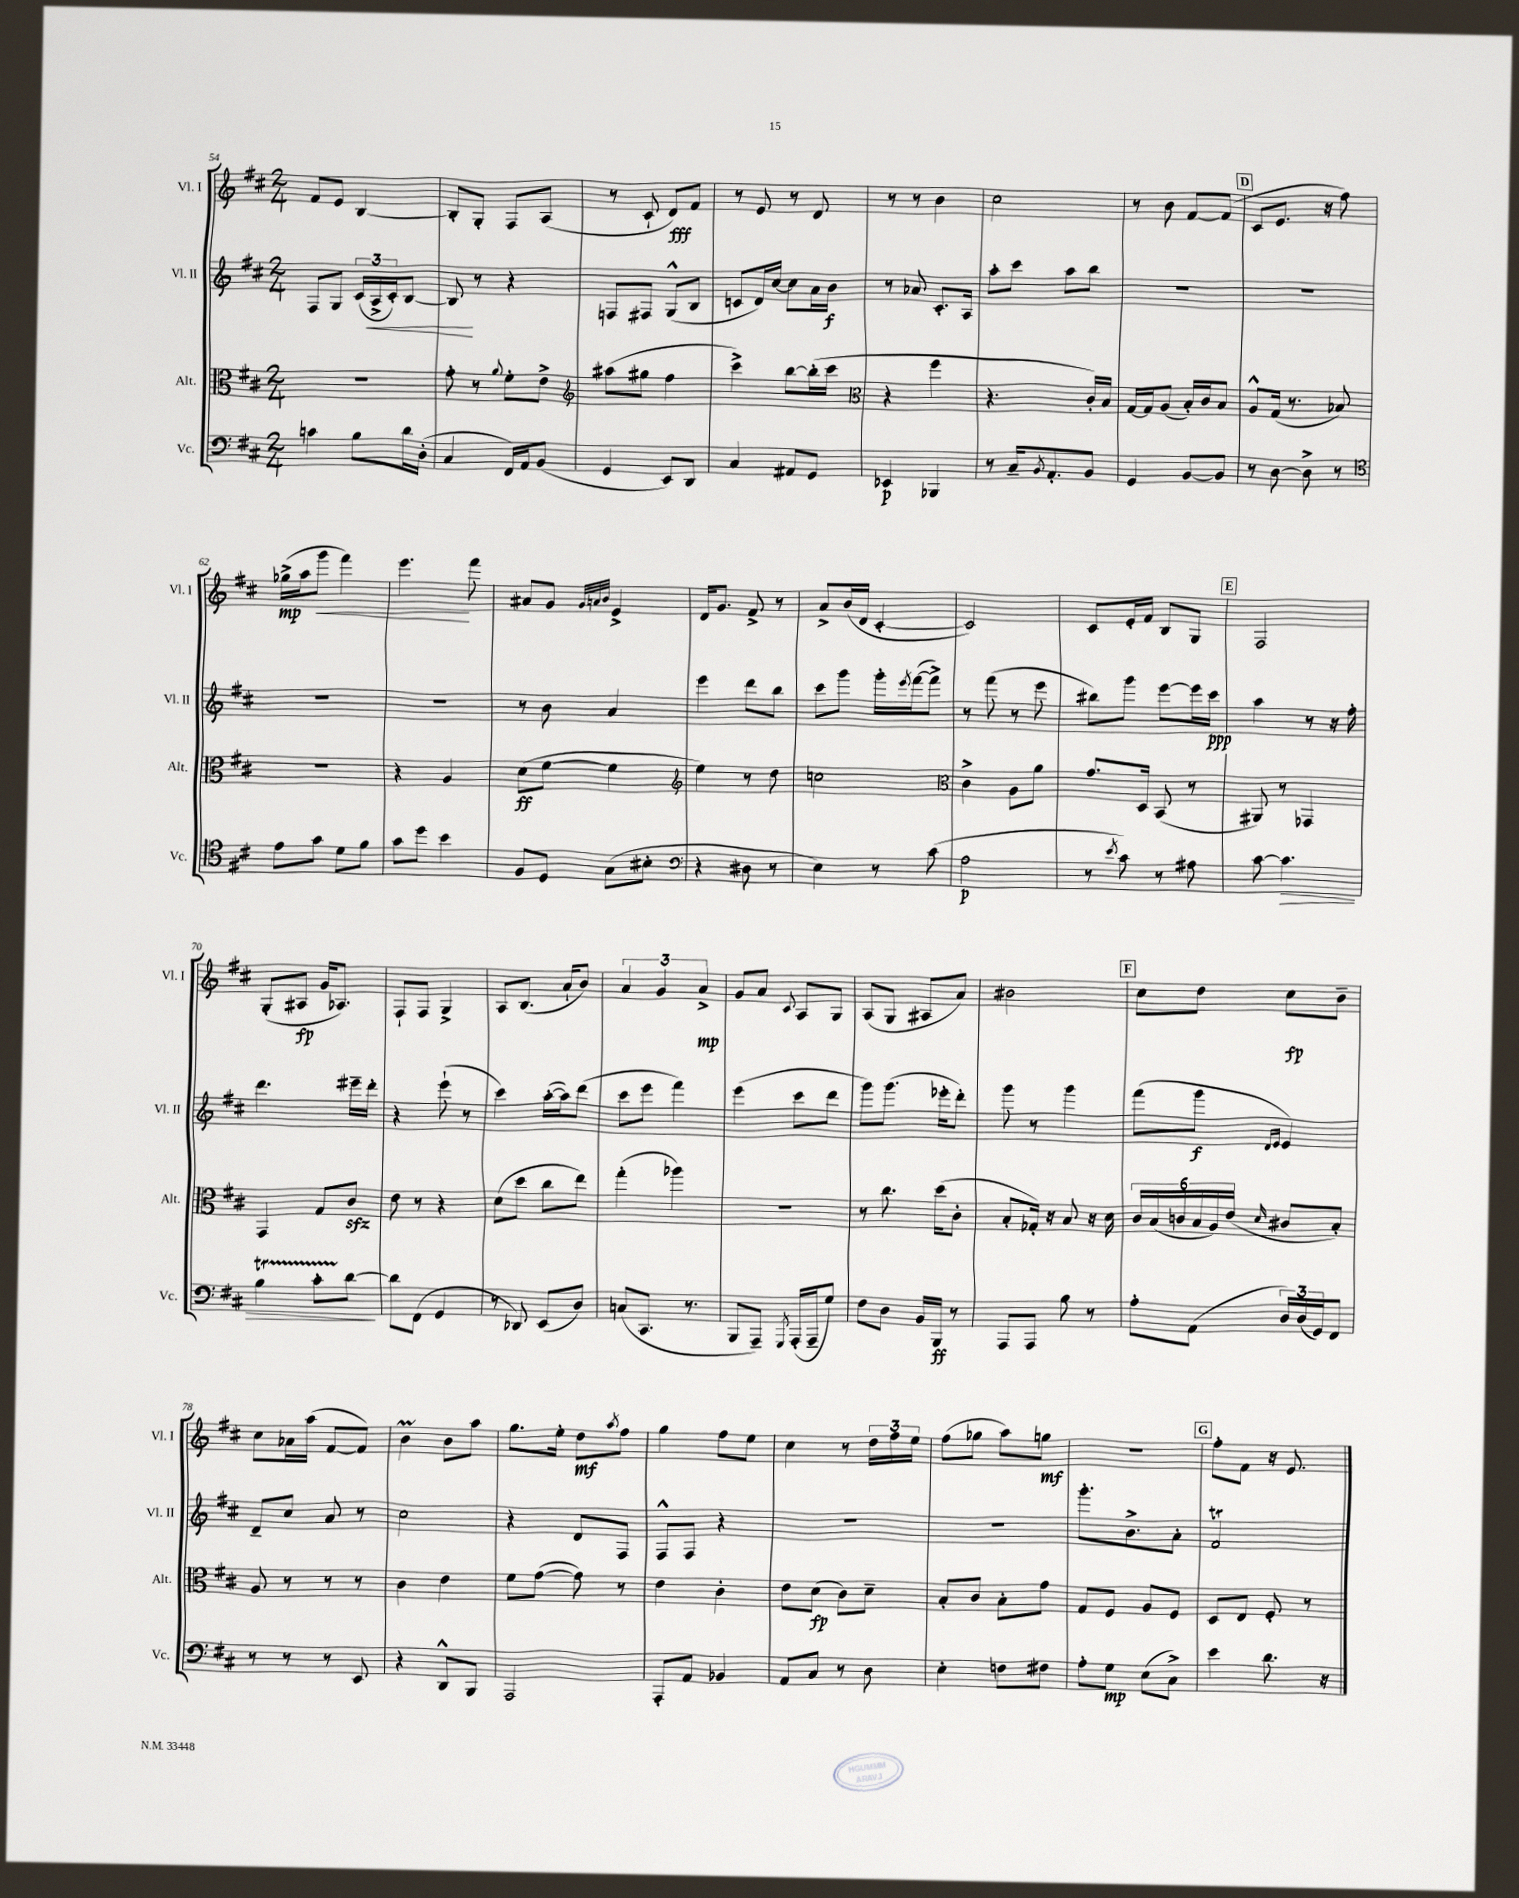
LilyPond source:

<<
\new StaffGroup <<
\new Staff = "s0" \with { instrumentName = "Vl. I" shortInstrumentName = "Vl. I" } {
    \clef treble \key d \major \numericTimeSignature \time 2/4
    fis'8 e'8 b4~ |
    b8-. g8-. fis8 a8( |
    r8 cis'8-! d'8\fff) fis'8 |
    r8 e'8 r8 d'8 |
    r8 r8 b'4 |
    cis''2 |
    r8 b'8 fis'8~ fis'8( |
    \mark \markup { \box "D" } cis'8 e'8. r16 fis''8) |
    ges''16->\mp( a''16 g'''8\< fis'''4) |
    e'''4.\! fis'''8 |
    ais'8 g'8 \grace { g'32 a'32 b'32 } e'4-> |
    d'16 g'8. fis'8-> r8 |
    a'8-> b'16( d'16 cis'4~-. |
    cis'2) |
    cis'8 e'16-. fis'16 b8 g8 |
    \mark \markup { \box "E" } fis2 |
    g8-.( ais8\fp g'16 aes8.) |
    fis8-! fis8 g4-> |
    a8 b8.( a'16-! b'8) |
    \tuplet 3/2 { a'4 g'4 a'4->\mp } |
    g'8 a'8 \appoggiatura { cis'8 } a8 g8 |
    a8( g8 ais8 a'8) |
    bis'2 |
    \mark \markup { \box "F" } cis''8 d''8 cis''8\fp b'8-- |
    cis''8 aes'16 a''16( fis'8~ fis'8) |
    b'4\prall b'8 a''8 |
    g''8. e''16-. d''8\mf \acciaccatura { a''8 } fis''8 |
    g''4 fis''8 e''8 |
    cis''4 r8 \tuplet 3/2 { d''16 fis''16 e''16 } |
    fis''8( ges''8 a''8) g''8\mf |
    R2 |
    \mark \markup { \box "G" } fis''8-. fis'8 r16 e'8. \bar "|." |
}
\new Staff = "s1" \with { instrumentName = "Vl. II" shortInstrumentName = "Vl. II" } {
    \clef treble \key d \major \numericTimeSignature \time 2/4
    fis8 g8 \tuplet 3/2 { cis'16( a16->\< cis'16-.) } b8~ |
    b8\! r8 r4 |
    f8 fis8 g8-^( b8 |
    c'8 d'16) cis''16~ cis''8 a'16 b'16\f |
    r8 aes'8 cis'8.-. a16 |
    a''8-. cis'''8 a''8 b''8 |
    R2 |
    \mark \markup { \box "D" } R2 |
    R2 |
    R2 |
    r8 b'8 a'4 |
    e'''4 d'''8 b''8 |
    cis'''8 g'''8 g'''16-. \acciaccatura { e'''8 } fis'''16~( fis'''8->) |
    r8 fis'''8( r8 e'''8 |
    bis''8) g'''8 e'''8~ e'''16 cis'''16\ppp |
    \mark \markup { \box "E" } a''4 r8 r16 fis''16-. |
    d'''4. eis'''16-- d'''16-. |
    r4 e'''8-!( r8 |
    cis'''4) a''16~-.( a''16) d'''8( |
    cis'''8 e'''8 fis'''4) |
    e'''4( cis'''8 d'''8 |
    g'''8) g'''8.( ees'''16-. d'''8-.) |
    g'''8 r8 g'''4 |
    \mark \markup { \box "F" } fis'''8( g'''8\f \grace { d'16 e'16 } e'4) |
    d'8-- cis''8 a'8 r8 |
    cis''2 |
    r4 d'8 fis8 |
    fis8-^ fis8 r4 |
    R2 |
    R2 |
    g'''8.-. b'8.-> a'8-. |
    \mark \markup { \box "G" } fis'2\trill \bar "|." |
}
\new Staff = "s2" \with { instrumentName = "Alt." shortInstrumentName = "Alt." } {
    \clef alto \key d \major \numericTimeSignature \time 2/4
    r2 |
    g'8-. r8 \appoggiatura { a'8 } fis'8-. e'8-> |
    \clef treble ais''8( gis''8 fis''4 |
    cis'''4->) b''8~ b''16-.( cis'''16 |
    \clef alto r4 fis''4 |
    r4. cis'16-.) b16 |
    g16~ g16 a8( b16-.) cis'16 b8 |
    \mark \markup { \box "D" } a8-^ g16( r8. bes8) |
    R2 |
    r4 a4 |
    d'8\ff( fis'8~ fis'4 |
    \clef treble e''4) r8 d''8 |
    c''2 |
    \clef alto cis'4-> a8 a'8 |
    g'8. d16 b,8( r8 |
    \mark \markup { \box "E" } ais,8) r8 ges,4 |
    g,4 g8 cis'8\sfz |
    e'8 r8 r4 |
    d'8( d''8 cis''8 e''8) |
    g''4-.( aes''4) |
    r2 |
    r8 cis''8. d''16( cis'8-. |
    b8-. ges16-.) r16 b8 r16 d'16 |
    \mark \markup { \box "F" } \tuplet 6/4 { cis'16 b16( c'16 b16 a16) e'16( } \grace { d'16 } cis'8 b8-.) |
    a8 r8 r8 r8 |
    cis'4 e'4 |
    fis'8 g'8~( g'8) r8 |
    e'4 cis'4-. |
    e'8 d'8\fp( cis'8) d'8-- |
    b8-. cis'8 b8-. g'8 |
    g8 fis8 a8 fis8 |
    \mark \markup { \box "G" } d8 e8 fis8-. r8 \bar "|." |
}
\new Staff = "s3" \with { instrumentName = "Vc." shortInstrumentName = "Vc." } {
    \clef bass \key d \major \numericTimeSignature \time 2/4
    c'4 b8 d'16 d16-.( |
    cis4 fis,16) a,16 b,8( |
    g,4 e,8) d,8 |
    cis4 ais,8 g,8 |
    ees,4\p bes,,4 |
    r8 cis16-- \acciaccatura { b,8 } a,8.-. b,8 |
    g,4 b,8~ b,8 |
    \mark \markup { \box "D" } r8 d8~ d8-> r8 |
    \clef tenor e'8 g'8 d'8 fis'8 |
    g'8 d''8 b'4 |
    fis8 d8 g8( bis8-. |
    \clef bass r4 dis8 r8 |
    e4) r8 cis'8( |
    a2\p |
    r8 \acciaccatura { e'8 } cis'8) r8 ais8 |
    \mark \markup { \box "E" } cis'8~ cis'4.\> |
    b4\startTrillSpan cis'8-. d'8~\stopTrillSpan\! |
    d'8 fis,8( g,4 |
    r8 des,8) e,8( d8) |
    c8( cis,8. r8. |
    b,,8 a,,8--) \acciaccatura { g,,8 } a,,16-.( a,,16-- g8) |
    fis8 d8 b,16 b,,16\ff r8 |
    a,,8 a,,8 b8 r8 |
    \mark \markup { \box "F" } a8-. a,8( \tuplet 3/2 { d16) d16( g,16) } fis,8 |
    r8 r8 r8 e,8 |
    r4 d,8-^ b,,8 |
    a,,2 |
    a,,8-. a,8 bes,4 |
    a,8 cis8 r8 d8 |
    e4-. f8 fis8 |
    a8-. g8\mp e8( cis8->) |
    \mark \markup { \box "G" } e'4 d'8. r16 \bar "|." |
}
>>
>>
\layout { \context { \Score currentBarNumber = #54 } }
